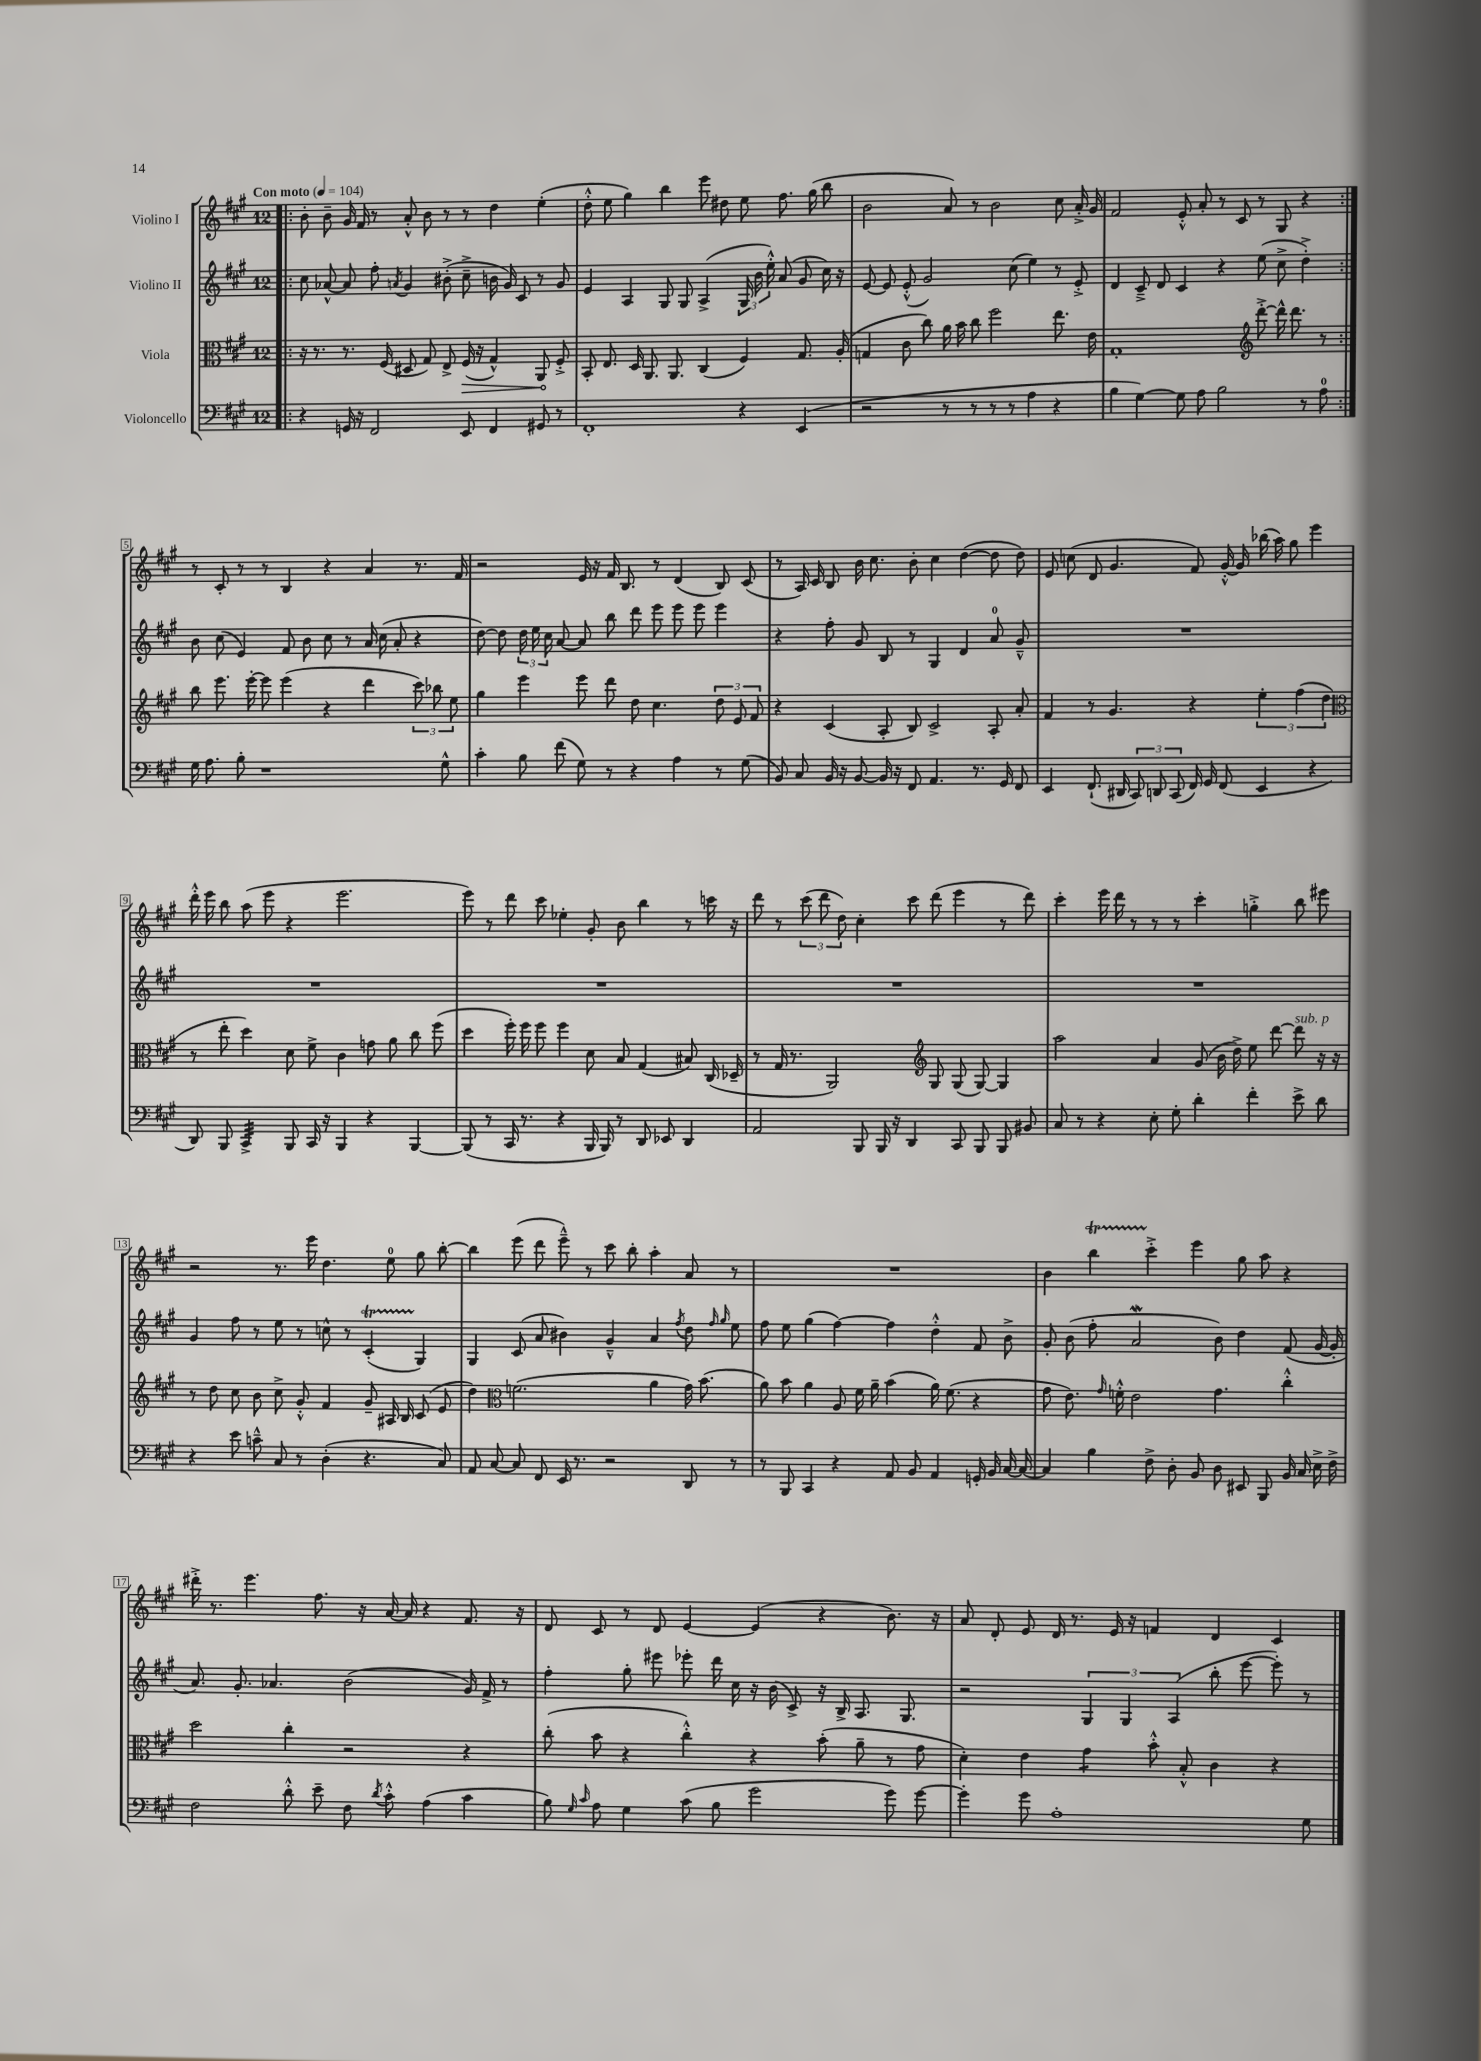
<<
\new StaffGroup <<
\new Staff = "s0" \with { instrumentName = "Violino I" } {
    \clef treble \key a \major \once \override Staff.TimeSignature.style = #'single-digit \time 12/8 \tempo "Con moto" 4 = 104
    \autoBeamOff \repeat volta 2 { \bar ".|:" b'8-. b'8-- gis'16 fis'16 r8 a'8-.-^ b'8 r8 r8 d''4 e''4-.( |
    d''8-.-^ e''8 gis''4) b''4 e'''8 dis''8 e''8 fis''8. gis''16( b''8 |
    b'2 a'8) r8 b'2 cis''8 a'16-.-> gis'16 |
    fis'2 e'8-.-^ a'8-. r8 cis'8 r8 gis8 r4 | }
    r8 cis'8-. r8 r8 b4 r4 a'4 r8. fis'16 |
    r2 e'16 r16 fis'16 b8. r8 d'4( b8) cis'8( |
    r8 a16) cis'16 b8 b'16 cis''8. b'8-. cis''4 d''4~( d''8 d''8) |
    e'8 c''8( d'8 gis'4. fis'8) gis'16~-.-^ gis'16 bes''16( a''16) gis''8 e'''4 |
    d'''16-.-^ e'''16 b''8 a''8( e'''8 r4 e'''2. |
    e'''8) r8 d'''8 cis'''8 ees''4-. gis'8-. b'8 b''4 r8 c'''16 r16 |
    d'''8 r8 \tuplet 3/2 { cis'''8( d'''8 d''8) } cis''4-. cis'''8 d'''8( e'''4 r8 d'''8) |
    cis'''4-. e'''16 d'''16 r8 r8 r8 cis'''4-. g''4-.-> b''8 eis'''8 |
    r2 r8. e'''16 d''4. e''8-0 gis''8 b''8~-. |
    b''4 e'''8( d'''8 e'''8---^) r8 cis'''8 b''8-. a''4-. a'8 r8 |
    R1. |
    b'4 b''4\startTrillSpan cis'''4-.->\stopTrillSpan e'''4 gis''8 a''8 r4 |
    dis'''16-.-> r8. e'''4. fis''8. r16 a'16~ a'16 r4 fis'8. r16 |
    d'8 cis'8 r8 d'8 e'4~ e'4( r4 b'8.) r16 |
    a'8 d'8-. e'8 d'16 r8. e'16 r16 f'4 d'4 cis'4 \bar "|." |
}
\new Staff = "s1" \with { instrumentName = "Violino II" } {
    \clef treble \key a \major \once \override Staff.TimeSignature.style = #'single-digit \time 12/8
    \autoBeamOff \repeat volta 2 { \bar ".|:" cis''8 aes'8~-^ aes'8 fis''8-. \acciaccatura { a'8 } gis'4 bis'8-.->( cis''8---> b'16 gis'16) cis'8 r8 gis'8 |
    e'4 a4 gis8 gis8 a4->( \tuplet 3/2 { gis16 b'16 e''16-.-^) } a'8( gis'8 cis''16) r16 |
    e'8~ e'8 e'8-.-^( gis'2) cis''8( e''4) r8 e'8-.-> |
    d'4 cis'8---> d'8 cis'4 r4 e''8( cis''8-> d''4-.->) | }
    b'8 cis''8( e'4) fis'8 b'8 cis''8 r8 a'16 cis''16( a'8-. r4 |
    d''8~) d''8 \tuplet 3/2 { d''16 e''16 cis''16 } a'8~ a'8 b''8 d'''8 e'''8 e'''8 e'''8 e'''4 |
    r4 fis''8-. gis'8 b8 r8 gis4 d'4 a'8-0 gis'8---^ |
    R1. |
    R1. |
    R1. |
    R1. |
    R1. |
    gis'4 fis''8 r8 e''8 r8 c''8-^ r8 cis'4-.\startTrillSpan( gis4\stopTrillSpan) |
    gis4 cis'8( a'8 bis'4) gis'4---^ a'4 \acciaccatura { fis''8 } d''8 \grace { fis''16 gis''16 } e''8 |
    fis''8 e''8 gis''4( fis''4~) fis''4 d''4-.-^ fis'8 b'8-> |
    gis'8-. b'8( fis''8-. a'2\mordent b'8) d''4 fis'8( gis'16~ gis'16-. |
    a'8.) gis'8.-. aes'4. b'2( gis'16) fis'16-> r8 |
    fis''4-. gis''8-. eis'''8 ees'''8-. d'''16 cis''16 r16 b'16( cis'8->) r16 b16-> a8. gis8. |
    r2 \tuplet 3/2 { gis4 gis4 a4( } b''8-. e'''8~ e'''8-.) r8 \bar "|." |
}
\new Staff = "s2" \with { instrumentName = "Viola" } {
    \clef alto \key a \major \once \override Staff.TimeSignature.style = #'single-digit \time 12/8
    \autoBeamOff \repeat volta 2 { \bar ".|:" r16 r8. r8. fis16( dis8 gis8) e8-> \once \override Hairpin.circled-tip = ##t fis16\>( r16 gis4-^) a,8\! fis8-.-> |
    b,8-. e8. d16 a,8. a,8. cis4( fis4) gis8. a16-.( |
    g4 cis'8 cis''8) a'16 b'16 cis''8 fis''2 e''8. e'16 |
    gis1-. \clef treble d'''8~-.-> d'''16-^ d'''8. r8 | }
    b''8 e'''8. e'''16~-. e'''8 e'''4( r4 d'''4 \tuplet 3/2 { cis'''8) bes''8 e''8 } |
    gis''4 e'''4 e'''8 d'''8 d''8 cis''4. \tuplet 3/2 { d''8 e'8 fis'8 } |
    r4 cis'4( a8-. b8) cis'2-> a8-. a'8-. |
    fis'4 r8 gis'4. r4 \tuplet 3/2 { e''4-. fis''4( d''4 } |
    \clef alto r8 e''8-. d''4) d'8 fis'8-> cis'4 g'8 a'8 cis''8 fis''8( |
    d''4 fis''16-.) fis''16 fis''8 fis''4 d'8 b8 gis4( bis8) cis16( des16-- |
    r8 gis16 r8. a,2) \clef treble gis8 gis8( gis8~) gis4 |
    a''2 a'4 gis'8( b'16 d''16->) e''8 d'''8~ d'''8^\markup { \italic "sub. p" } r16 r16 |
    r8 d''8 cis''8 b'8 cis''8-> gis'8-.-^ fis'4 gis'8-- ais16 b16 cis'8( e'8 |
    d''4) \clef alto f'2.( a'4 gis'16) b'8.( |
    a'8) b'8 a'4 a8 fis'16 a'16-- b'4( a'16) fis'8.( r4 |
    gis'8 e'8.) \grace { gis'16 } f'16-.-^ e'2 gis'4. cis''4-.-^ |
    d''2 cis''4-. r2 r4 |
    cis''8-.( b'8 r4 cis''4-.-^) r4 b'8-.( a'8-- r8 gis'8 |
    d'4-.) e'4 gis'4:8 b'8-.-^ b8-.-^ cis'4 r4 \bar "|." |
}
\new Staff = "s3" \with { instrumentName = "Violoncello" } {
    \clef bass \key a \major \once \override Staff.TimeSignature.style = #'single-digit \time 12/8
    \autoBeamOff \repeat volta 2 { \bar ".|:" r4 g,16 r16 fis,2 e,8 fis,4 gis,8 r8 |
    fis,1-. r4 e,4( |
    r2 r8 r8 r8 r8 a4 r4 |
    b4 gis4~) gis8 a8 b2 r8 a8-0 | }
    gis16 a8. b8-. r1 gis8-^ |
    cis'4-. b8 fis'8( gis8) r8 r4 a4 r8 gis8( |
    b,8) cis8 b,16 r16 b,8~ b,16 r16 fis,8 a,4. r8. gis,16 fis,8 |
    e,4 fis,8.-!( dis,16 \tuplet 3/2 { cis,8) d,8 cis,8( } fis,16) gis,16 fis,8( e,4 r4 |
    d,8) b,,8 cis,4:32-> b,,8 cis,16 r16 b,,4 r4 b,,4~ |
    b,,8( r8 cis,16 r8. r4 b,,16 b,,16) r8 d,8 ees,8 d,4 |
    a,2 b,,8 b,,16 r16 d,4 cis,8 b,,8 b,,8 bis,8 |
    cis8 r8 r4 e8-. gis8-. d'4-. fis'4-. e'8-> d'8 |
    r4 e'8 c'8---^ cis8 r8 d4-.( r4. cis8) |
    a,8 cis8~ cis8 fis,8 e,16 r8. r2 d,8 r8 |
    r8 b,,8 cis,4 r4 a,8 b,8 a,4 g,16-. b,16 cis16~ cis16~ |
    cis4 b4 fis8-> d8-. b,8 d8 eis,8 b,,8 b,16 cis16 e16-> fis16-> |
    fis2 d'8-.-^ e'8-- fis8 \acciaccatura { d'8 } cis'8-.-^ a4( cis'4 |
    b8) \grace { gis16 cis'16 } a8 gis4 cis'8( b8 gis'2 gis'8) gis'8~ |
    gis'4-. gis'8 a1-. gis8 \bar "|." |
}
>>
>>
\layout { \context { \Score \override BarNumber.stencil = #(make-stencil-boxer 0.1 0.3 ly:text-interface::print) } }
